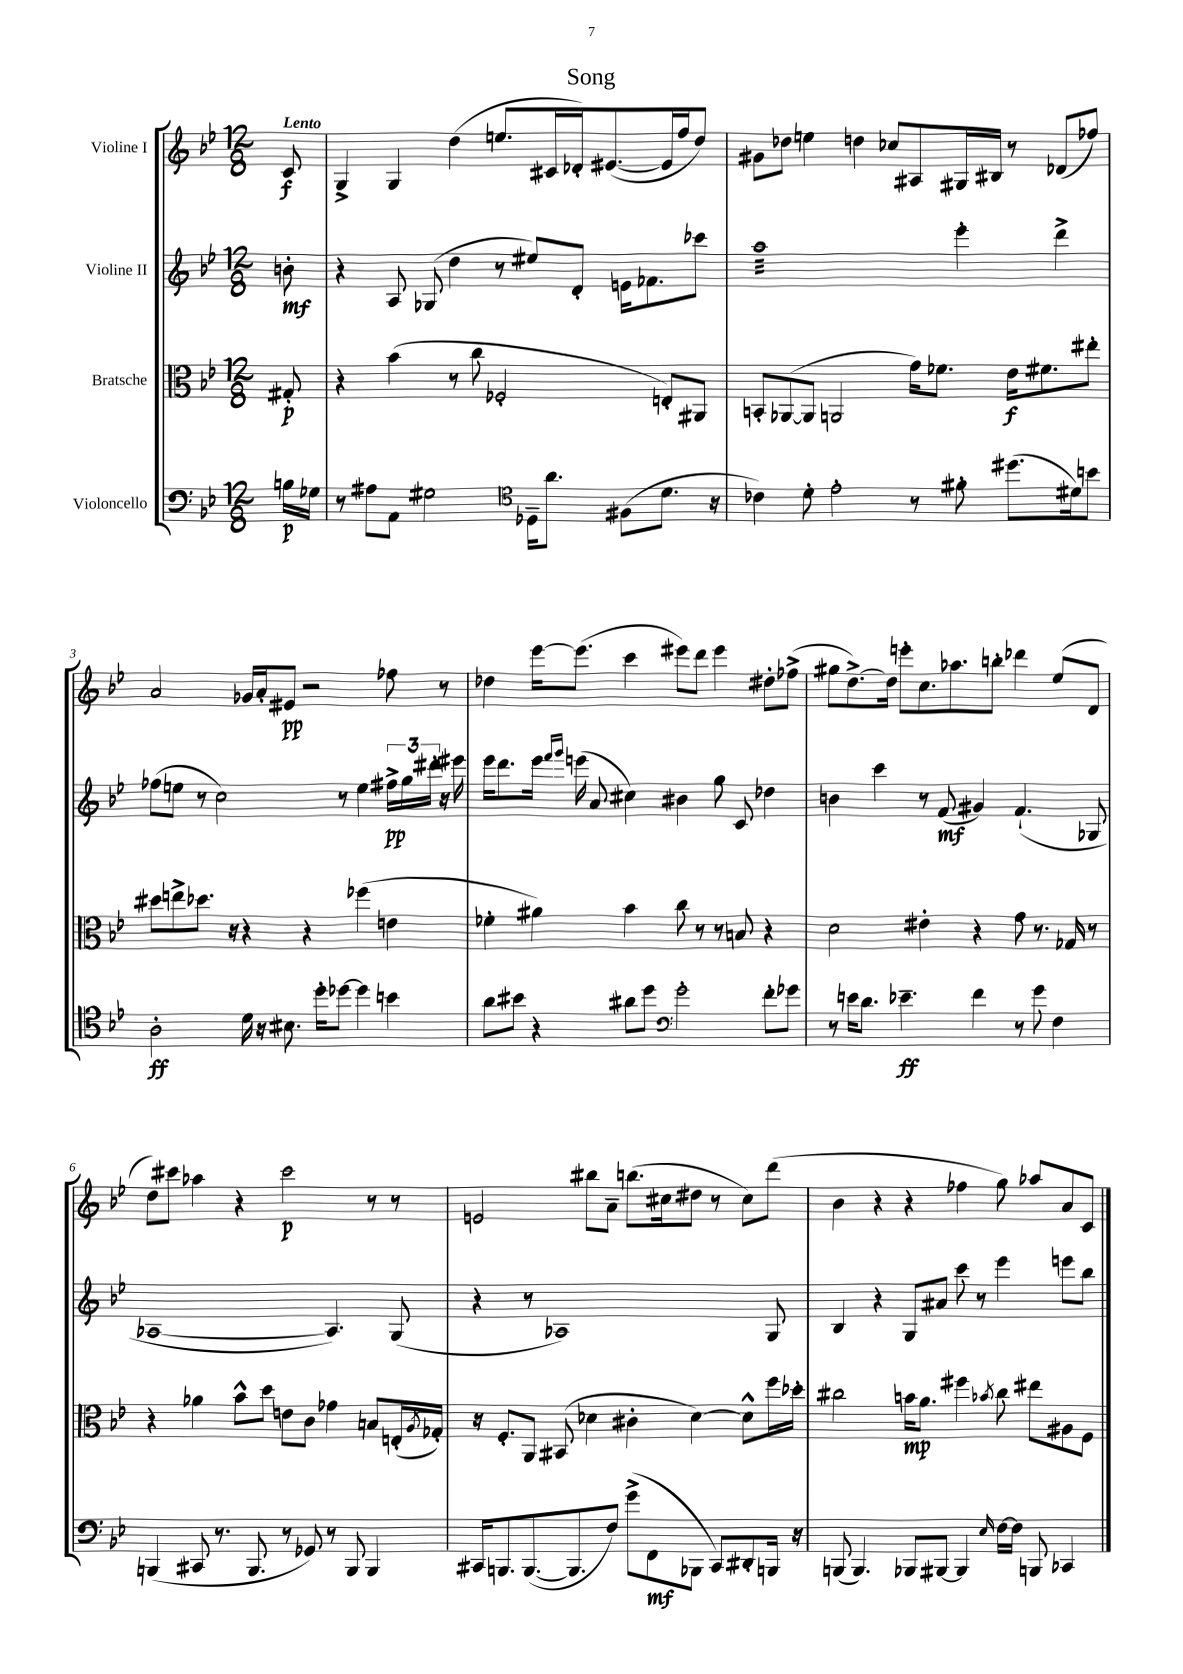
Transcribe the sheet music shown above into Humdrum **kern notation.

**kern	**dynam	**kern	**dynam	**kern	**dynam	**kern	**dynam
*part4	*part4	*part3	*part3	*part2	*part2	*part1	*part1
*staff4	*staff4	*staff3	*staff3	*staff2	*staff2	*staff1	*staff1
*I"Violoncello	*	*I"Bratsche	*	*I"Violine II	*	*I"Violine I	*
*clefF4	*	*clefC3	*	*clefG2	*	*clefG2	*
*k[b-e-]	*	*k[b-e-]	*	*k[b-e-]	*	*k[b-e-]	*
*M12/8	*	*M12/8	*	*M12/8	*	*M12/8	*
=	=	=	=	=	=	=	=
!	!	!	!	!	!	!LO:TX:a:B:t=Lento	!
16Bn\LL	p	8G#X'/	p	8bn'\	mf	8c/	f
16G-X\JJ	.	.	.	.	.	.	.
=1	=1	=1	=1	=1	=1	=1	=1
8r	.	4r	.	4r	.	4G^/	.
8A#X\L	.	.	.	.	.	.	.
8AA\J	.	(4b-\	.	8A/	.	4G/	.
2G#X\	.	.	.	(8G-X/	.	.	.
.	.	8r	.	4dd\	.	(4dd\	.
.	.	8cc\	.	.	.	.	.
.	.	2F-X'/	.	8r	.	8.een/L	.
*clefC4	*	*	*	*	*	*	*
16D-X~\KL	.	.	.	8ee#X/L)	.	.	.
8.a\J	.	.	.	.	.	16c#X/L	.
.	.	.	.	8d'/J	.	16d-X'/J)	.
.	.	.	.	.	.	([8.e#X/	.
(8F#X\L	.	.	.	16en\KL	.	.	.
.	.	.	.	8.f-X\	.	.	.
8.d\J	.	8En'/L)	.	.	.	16e#/L]	.
.	.	.	.	.	.	16ff/J	.
.	.	8AA#X/J	.	8ccc-X\J	.	8dd/J)	.
16r	.	.	.	.	.	.	.
=2	=2	=2	=2	=2	=2	=2	=2
*	*	*	*	*tremolo	*	*	*
4c-X\)	.	8BBn'/L	.	32aaLLL	.	8g#X\L	.
.	.	.	.	32aa	.	.	.
.	.	.	.	32aa	.	.	.
.	.	.	.	32aa	.	.	.
.	.	([8AA-X/	.	32aa	.	8dd-X\J	.
.	.	.	.	32aa	.	.	.
.	.	.	.	32aa	.	.	.
.	.	.	.	32aa	.	.	.
8d'\	.	8AA-/J]	.	32aa	.	4een\	.
.	.	.	.	32aa	.	.	.
.	.	.	.	32aa	.	.	.
.	.	.	.	32aa	.	.	.
2e-'\	.	2AAn/	.	32aa	.	.	.
.	.	.	.	32aa	.	.	.
.	.	.	.	32aa	.	.	.
.	.	.	.	32aa	.	.	.
.	.	.	.	32aa	.	4ddn\	.
.	.	.	.	32aa	.	.	.
.	.	.	.	32aa	.	.	.
.	.	.	.	32aa	.	.	.
.	.	.	.	32aa	.	.	.
.	.	.	.	32aa	.	.	.
.	.	.	.	32aa	.	.	.
.	.	.	.	32aa	.	.	.
.	.	.	.	32aa	.	8cc-X/L	.
.	.	.	.	32aa	.	.	.
.	.	.	.	32aa	.	.	.
.	.	.	.	32aa	.	.	.
8r	.	16g\KL)	.	32aa	.	8A#X/	.
.	.	.	.	32aa	.	.	.
.	.	8.f-X\J	.	32aa	.	.	.
.	.	.	.	32aaJJJ	.	.	.
*	*	*	*	*Xtremolo	*	*	*
8f#X'\	.	.	.	4eee-'\	.	16G#X/L	.
.	.	.	.	.	.	16B#X/JJ	.
(8.dd#X\L	.	16e-\KL	f	.	.	8r	.
.	.	8.f#X\	.	.	.	.	.
.	.	.	.	4ddd^\	.	(8d-X/L	.
16d#X\k)	.	.	.	.	.	.	.
8bn\J	.	8ee#X'\J	.	.	.	8ff-X/J)	.
!!LO:LB:g=z
=3	=3	=3	=3	=3	=3	=3	=3
2A'\	ff	8dd#X\L	.	(8ff-X\L	.	2a/	.
.	.	8een^\	.	8een\J	.	.	.
.	.	8.dd-X\J	.	8r	.	.	.
.	.	.	.	2cc\)	.	.	.
.	.	16r	.	.	.	.	.
16d\	.	4r	.	.	.	16g-X/LL	.
16r	.	.	.	.	.	16a'/J	.
8.B#X\	.	.	.	.	.	8e#X/J	pp
.	.	4r	.	.	.	2r	.
16dd'\KL	.	.	.	.	.	.	.
[8dd-X\J	.	.	.	8r	.	.	.
4dd-\]	.	(4ff-X\	.	4ee\	.	.	.
4bn\	.	4en\	.	24ff#X^\LL	pp	8ff-X\	.
.	.	.	.	24gg\	.	.	.
.	.	.	.	24ddd#X'\JJ	.	.	.
.	.	.	.	16r	.	8r	.
.	.	.	.	16eee#X\	.	.	.
=4	=4	=4	=4	=4	=4	=4	=4
8a\L	.	4f-X'\	.	16eee-\KL	.	4dd-X\	.
.	.	.	.	8.ddd\	.	.	.
8b#X\J	.	.	.	.	.	.	.
4r	.	4a#X\)	.	16eee-\Jk	.	[16eee-\KL	.
.	.	.	.	16qqfff/LL	.	.	.
.	.	.	.	16qqggg/JJ	.	.	.
.	.	.	.	(16eeen\	.	(8.eee-\J]	.
.	.	.	.	8a/	.	.	.
8a#X\L	.	4b-\	.	4cc#X\)	.	4ccc\	.
8dd\J	.	.	.	.	.	.	.
*clefF4	*	*	*	*	*	*	*
2g'\	.	8cc\	.	4b#X\	.	8eee#X\L)	.
.	.	8r	.	.	.	8ddd\J	.
.	.	8r	.	8gg\	.	4eee#\	.
.	.	8Bn/	.	8c/	.	.	.
8f'\L	.	4r	.	4dd-X\	.	8dd#X'\L	.
8g-X\J	.	.	.	.	.	(8ff-X^\J	.
=5	=5	=5	=5	=5	=5	=5	=5
8r	.	2d\	.	4bn\	.	8gg#X\L	.
16en\KL	.	.	.	.	.	[8.dd^\)	.
8.d\J	.	.	.	.	.	.	.
.	.	.	.	4ccc\	.	.	.
.	.	.	.	.	.	16dd\Jk]	.
4.e-X~\	ff	.	.	.	.	8eeen'\L	.
.	.	4e#X'\	.	8r	.	8.cc\	.
.	.	.	.	(8f/	mf	.	.
.	.	.	.	.	.	8.aa-X\	.
4f\	.	4r	.	4g#X/)	.	.	.
.	.	.	.	.	.	8bbn'\J	.
8r	.	8g\	.	(4.f`/	.	4ddd-X\	.
8g\	.	8.r	.	.	.	.	.
4F\	.	.	.	.	.	(8ee-/L	.
.	.	16G-X/	.	.	.	.	.
.	.	8r	.	8G-X/	.	8d/J	.
!!LO:LB:g=z
=6	=6	=6	=6	=6	=6	=6	=6
(4BBBn/	.	4r	.	[1A-X	.	8dd\L)	.
.	.	.	.	.	.	8ccc#X\J	.
8CC#X/	.	4a-X\	.	.	.	4aa-X\	.
8.r	.	.	.	.	.	.	.
.	.	8b-^^\L	.	.	.	4r	.
8.BBB/	.	.	.	.	.	.	.
.	.	8dd\J	.	.	.	.	.
8r	.	8en\L	.	.	.	2ccc#\	p
8GG-X/)	.	8c\J	.	.	.	.	.
8r	.	4g-X\	.	4.A-/])	.	.	.
8BBB/	.	.	.	.	.	.	.
4BBB/	.	8Bn/L	.	.	.	8r	.
.	.	(16En'/L	.	(8G/	.	8r	.
.	.	8qA/	.	.	.	.	.
.	.	16G-X'/JJ)	.	.	.	.	.
=7	=7	=7	=7	=7	=7	=7	=7
16CC#X/KL	.	16r	.	4r	.	2en/	.
8.BBBn/	.	8.F'/L	.	.	.	.	.
([8.BBB/	.	8AA/J	.	8r	.	.	.
.	.	(8BB#X/	.	1A-X)	.	.	.
8.BBB/]	.	.	.	.	.	.	.
.	.	4d-X\	.	.	.	8bb#X\L	.
8F/J)	.	.	.	.	.	8a~\J	.
(8g^\L	.	4c#X'\	.	.	.	(8.bbn\L	.
8FF\	mf	.	.	.	.	.	.
.	.	.	.	.	.	16cc#X\k	.
8BBB-X\J	.	[4d-\)	.	.	.	8dd#X\J	.
8CC#/L)	.	.	.	.	.	8r	.
8DD#X'/	.	8d-^^\L]	.	.	.	8cc#\L)	.
16BBBn/Jk	.	16ff\L	.	8G/	.	(8ddd\J	.
16r	.	16dd-X'\JJ	.	.	.	.	.
=8	=8	=8	=8	=8	=8	=8	=8
(8BBBn/	.	2cc#X\	.	4B-/	.	4b-\	.
4.BBB/)	.	.	.	.	.	.	.
.	.	.	.	4r	.	4r	.
8BBB-X/L	.	16bn\KL	mp	8G/L	.	4r	.
.	.	8.a\J	.	.	.	.	.
[8BBB#X/J	.	.	.	8a#X/J	.	.	.
4BBB#/]	.	4ff#X\	.	8ccc\	.	4ff-X\	.
.	.	.	.	8r	.	.	.
16qqE-/	.	8qb-X/	.	.	.	.	.
[16F\LL	.	8cc#\	.	4eee-\	.	8gg\)	.
16F\JJ]	.	.	.	.	.	.	.
8BBBn/	.	8ee#X\L	.	.	.	8aa-X/L	.
4CC-X/	.	8A#X\	.	8eeen\L	.	8a/	.
.	.	8F\J	.	8bb-\J	.	8c/J	.
==	==	==	==	==	==	==	==
*-	*-	*-	*-	*-	*-	*-	*-
